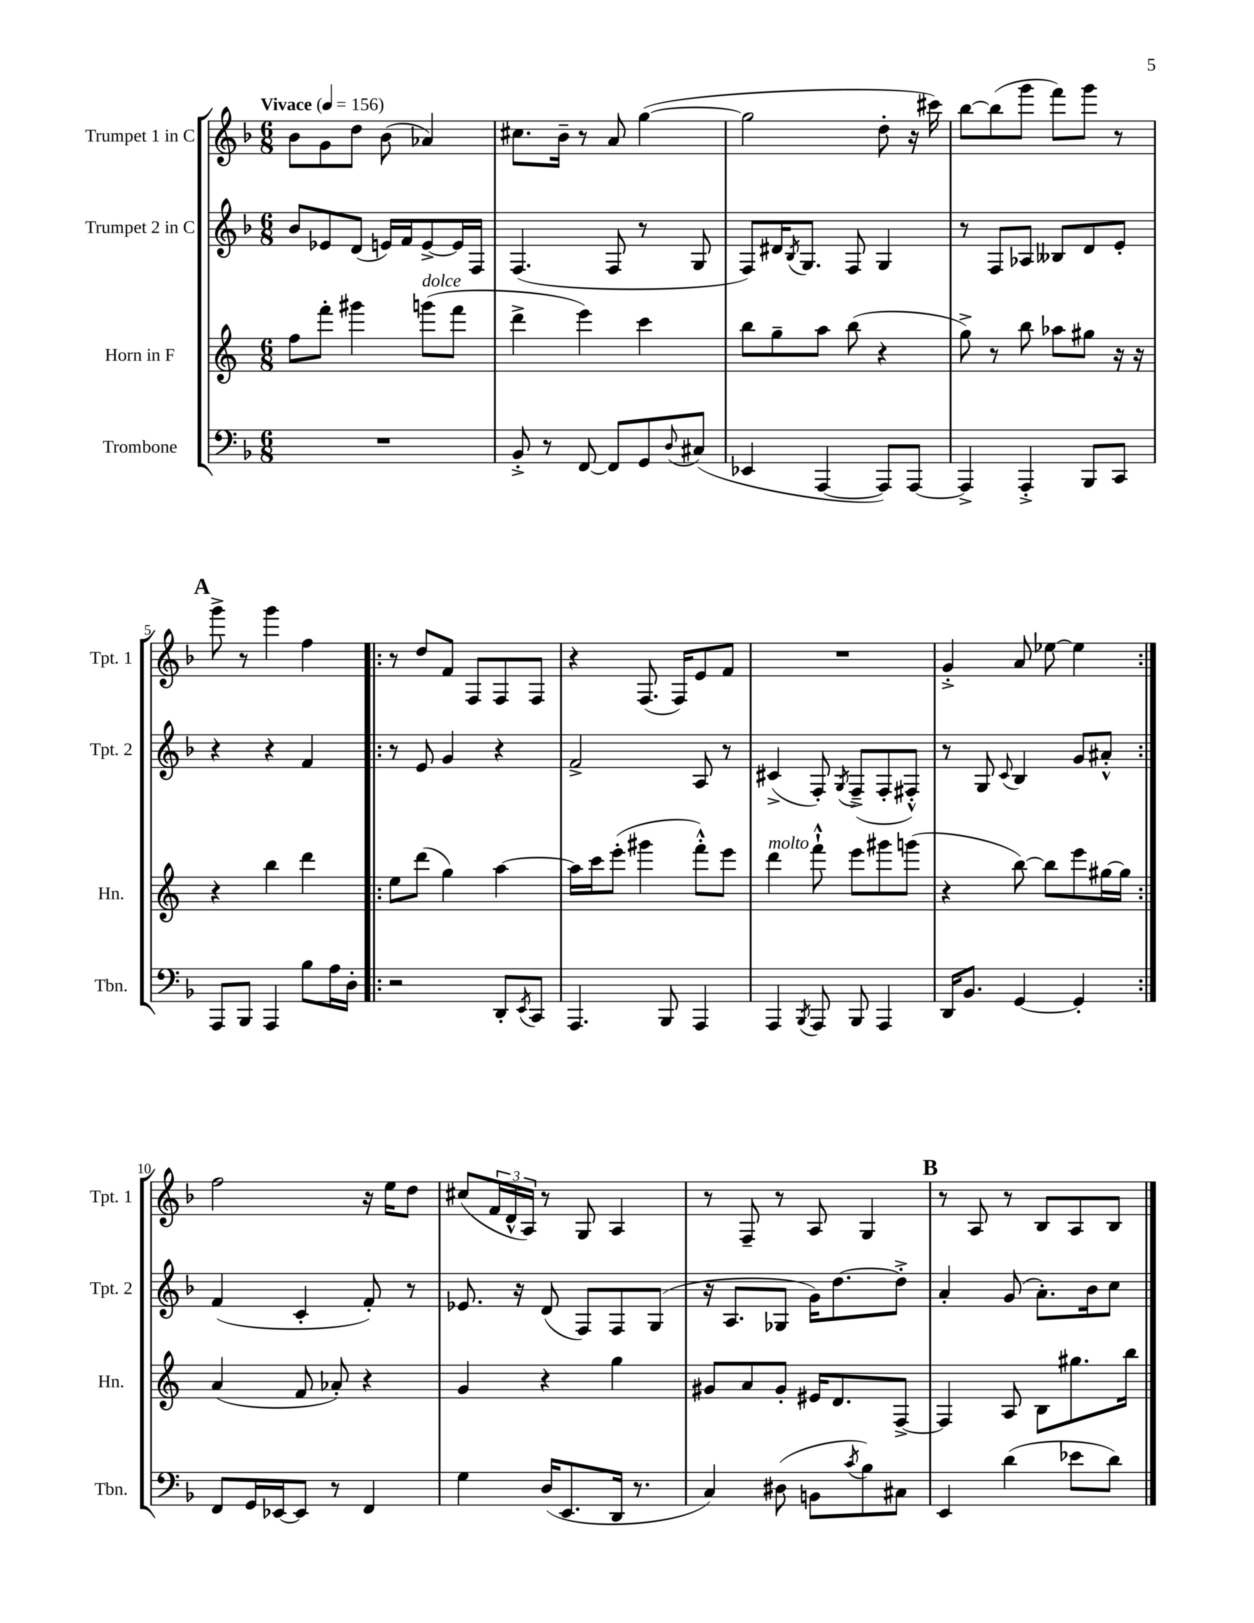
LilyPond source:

<<
\new StaffGroup <<
\new Staff = "s0" \with { instrumentName = "Trumpet 1 in C" shortInstrumentName = "Tpt. 1" } {
    \clef treble \key f \major \numericTimeSignature \time 6/8 \tempo "Vivace" 4 = 156
    bes'8 g'8 d''8 bes'8( aes'4) |
    cis''8. bes'16-- r8 a'8 g''4~( |
    g''2 d''8-. r16 cis'''16) |
    bes''8~ bes''8( g'''8 f'''8) g'''8 r8 |
    \mark \markup { \bold "A" } g'''8-> r8 g'''4 f''4 |
    \repeat volta 2 { r8 d''8 f'8 f8 f8 f8 |
    r4 f8.( f16) e'8 f'8 |
    R2. |
    g'4-.-> a'8 ees''8~ ees''4 | }
    f''2 r16 e''16 d''8 |
    cis''8( \tuplet 3/2 { f'16 d'16-^ a16) } r8 g8 a4 |
    r8 f8-- r8 a8 g4 |
    \mark \markup { \bold "B" } r8 a8 r8 bes8 a8 bes8 \bar "|." |
}
\new Staff = "s1" \with { instrumentName = "Trumpet 2 in C" shortInstrumentName = "Tpt. 2" } {
    \clef treble \key f \major \numericTimeSignature \time 6/8
    bes'8 ees'8 d'8( e'16) f'16 e'8~-> e'16 f16 |
    f4.( f8 r8 g8 |
    f8) dis'16 \acciaccatura { bes8 } g8. f8 g4 |
    r8 f8 aes8 beses8 d'8 e'8-. |
    \mark \markup { \bold "A" } r4 r4 f'4 |
    \repeat volta 2 { r8 e'8 g'4 r4 |
    f'2-> a8 r8 |
    cis'4->( f8-.) \acciaccatura { g8 } f8--->( f8-. fis8-.-^) |
    r8 g8 \appoggiatura { c'8 } bes4 g'8 ais'8-.-^ | }
    f'4( c'4-. f'8-.) r8 |
    ees'8. r16 d'8( f8) f8 g8( |
    r16 a8. ges8 g'16) d''8.~ d''8-.-> |
    \mark \markup { \bold "B" } a'4-. g'8( a'8.-.) bes'16 c''8 \bar "|." |
}
\new Staff = "s2" \with { instrumentName = "Horn in F" shortInstrumentName = "Hn." } {
    \clef treble \key c \major \numericTimeSignature \time 6/8
    f''8 f'''8-. gis'''4 g'''8^\markup { \italic "dolce" }( f'''8 |
    d'''4-> e'''4) c'''4 |
    b''8 g''8-- a''8 b''8( r4 |
    g''8->) r8 b''8 aes''8 gis''8 r16 r16 |
    \mark \markup { \bold "A" } r4 b''4 d'''4 |
    \repeat volta 2 { e''8 d'''8( g''4) a''4~ |
    a''16 c'''16 e'''8-.( gis'''4 f'''8-.-^) e'''8 |
    d'''4^\markup { \italic "molto" } f'''8-!-^ e'''8 gis'''8 g'''8( |
    r4 b''8~) b''8 e'''8 gis''16~ gis''16 | }
    a'4( f'8 aes'8-.) r4 |
    g'4 r4 g''4 |
    gis'8 a'8 gis'8-. eis'16 d'8. f8~-> |
    \mark \markup { \bold "B" } f4 a8 b8 gis''8. b''16 \bar "|." |
}
\new Staff = "s3" \with { instrumentName = "Trombone" shortInstrumentName = "Tbn." } {
    \clef bass \key f \major \numericTimeSignature \time 6/8
    R2. |
    bes,8-.-> r8 f,8~ f,8 g,8 \appoggiatura { d8 } cis8( |
    ees,4 a,,4~ a,,8) a,,8~ |
    a,,4-> a,,4-.-> bes,,8 c,8 |
    \mark \markup { \bold "A" } a,,8 bes,,8 a,,4 bes8 a16 d16-. |
    \repeat volta 2 { r2 d,8-. \acciaccatura { e,8 } c,8 |
    a,,4. bes,,8 a,,4 |
    a,,4 \acciaccatura { bes,,8 } a,,8 bes,,8 a,,4 |
    d,16 bes,8. g,4~ g,4-. | }
    f,8 g,16 ees,16~ ees,8 r8 f,4 |
    g4 d16( e,8. d,16 r8. |
    c4) dis8( b,8 \acciaccatura { c'8 } bes8) cis8 |
    \mark \markup { \bold "B" } e,4 d'4( ees'8 d'8) \bar "|." |
}
>>
>>
